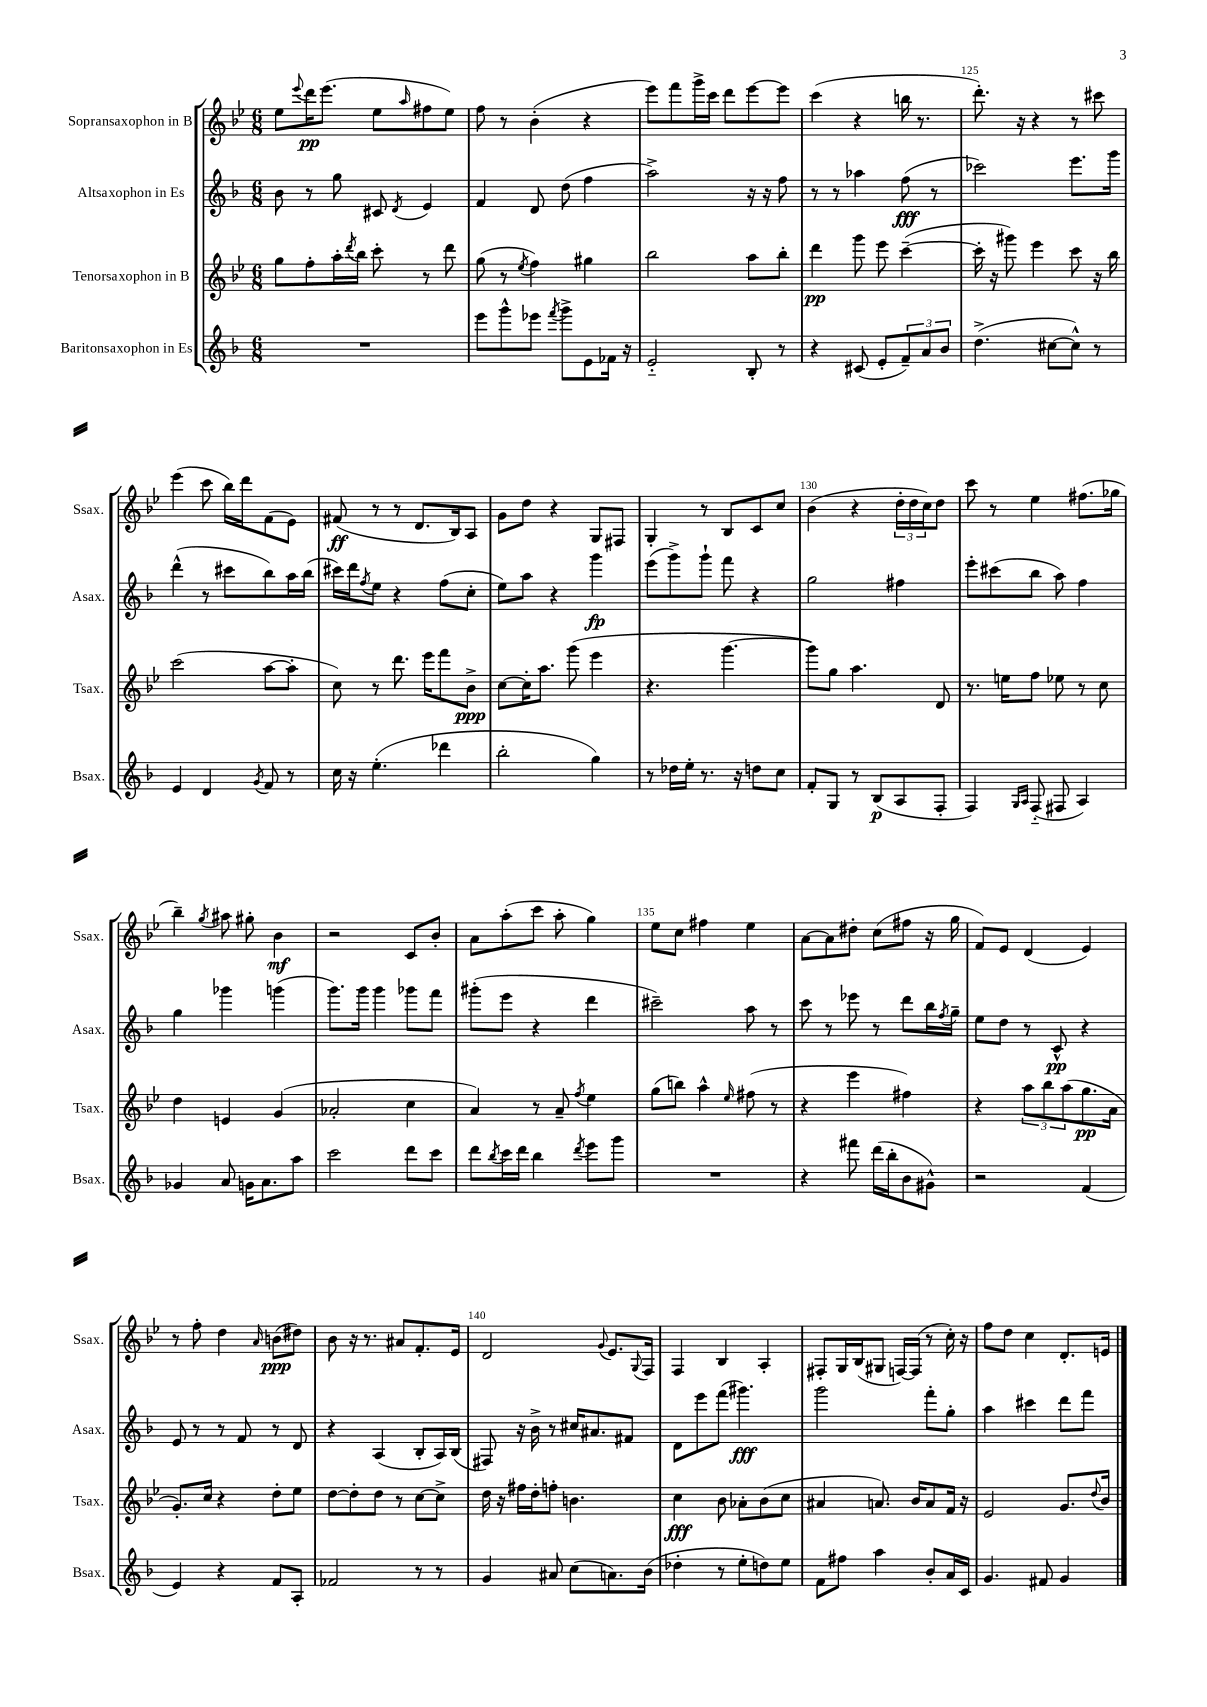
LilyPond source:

<<
\new StaffGroup <<
\new Staff = "s0" \with { instrumentName = "Sopransaxophon in B" shortInstrumentName = "Ssax." } {
    \clef treble \key bes \major \numericTimeSignature \time 6/8
    ees''8 \appoggiatura { ees'''8 } d'''16\pp ees'''8.( ees''8 \grace { a''16 } fis''8 ees''8) |
    f''8 r8 bes'4-.( r4 |
    ees'''8) f'''8 g'''16-> c'''16 d'''8 ees'''8~ ees'''8 |
    c'''4( r4 b''16 r8. |
    d'''8.-.) r16 r4 r8 cis'''8 |
    ees'''4( c'''8 bes''16) d'''16 f'8( ees'8) |
    fis'8\ff( r8 r8 d'8. bes16) a8 |
    g'8 d''8 r4 g8 fis8 |
    g4-. r8 bes8 c'8 c''8 |
    bes'4( r4 \tuplet 3/2 { d''16-. d''16 c''16) } d''8 |
    c'''8 r8 ees''4 fis''8.( ges''16 |
    bes''4--) \acciaccatura { g''8 } ais''8 gis''8-. bes'4\mf |
    r2 c'8 bes'8-. |
    a'8 a''8-.( c'''8 a''8-. g''4) |
    ees''8 c''8 fis''4 ees''4 |
    a'8~ a'8 dis''8-. c''8( fis''8 r16 g''16 |
    f'8) ees'8 d'4( ees'4) |
    r8 f''8-. d''4 \grace { a'16 } b'8\ppp( dis''8) |
    bes'8 r16 r8. ais'8 f'8.-. ees'16 |
    d'2 \appoggiatura { g'8 } ees'8. \appoggiatura { g8 } f16 |
    f4 bes4 a4-. |
    fis8-. g16 bes16( gis8 f16~) f16( r8 c''16-.) r16 |
    f''8 d''8 c''4 d'8.-. e'16 \bar "|." |
}
\new Staff = "s1" \with { instrumentName = "Altsaxophon in Es" shortInstrumentName = "Asax." } {
    \clef treble \key f \major \numericTimeSignature \time 6/8
    bes'8 r8 g''8 cis'8 \acciaccatura { d'8 } e'4 |
    f'4 d'8 d''8( f''4 |
    a''2->) r16 r16 f''8 |
    r8 r8 aes''4 f''8\fff( r8 |
    ces'''2) e'''8. g'''16 |
    d'''4-^( r8 cis'''8 bes''8) a''16 bes''16( |
    cis'''16) d'''16 \acciaccatura { f''8 } e''8 r4 f''8( c''8-. |
    e''8) a''8 r4 g'''4\fp |
    e'''8( g'''8->) g'''8-! f'''8 r4 |
    g''2 fis''4 |
    e'''8-. cis'''8( bes''8 a''8) f''4 |
    g''4 ges'''4 g'''4( |
    g'''8.) g'''16 g'''4 ges'''8 f'''8 |
    gis'''8-.( e'''8 r4 d'''4 |
    cis'''2--) a''8 r8 |
    c'''8 r8 ees'''8 r8 d'''8 bes''16 \acciaccatura { f''8 } g''16-- |
    e''8 d''8 r8 c'8-^\pp r4 |
    e'8 r8 r8 f'8 r8 d'8 |
    r4 a4( bes8-. a16) bes16( |
    fis8) r16 bes'16-> r8 cis''16 ais'8. fis'8 |
    d'8 e'''8 f'''8( gis'''4.\fff) |
    g'''2 f'''8-. g''8-. |
    a''4 cis'''4 d'''8 f'''8 \bar "|." |
}
\new Staff = "s2" \with { instrumentName = "Tenorsaxophon in B" shortInstrumentName = "Tsax." } {
    \clef treble \key bes \major \numericTimeSignature \time 6/8
    g''8 f''8-. a''16-. \acciaccatura { d'''8 } bes''16 c'''8-. r8 d'''8 |
    g''8( r8 \acciaccatura { ees''8 } f''4) gis''4 |
    bes''2 a''8 bes''8-. |
    d'''4\pp g'''8 ees'''8 c'''4~--( |
    c'''16-. r16 gis'''8) ees'''4 c'''8 r16 bes''16 |
    c'''2( a''8~ a''8-. |
    c''8) r8 d'''8. ees'''16 f'''8 bes'8->\ppp |
    c''8~ c''16-. a''8. g'''8( ees'''4 |
    r4. g'''4.~ |
    g'''8) g''8 a''4. d'8 |
    r8. e''16 f''8 ees''8 r8 c''8 |
    d''4 e'4 g'4( |
    aes'2-. c''4 |
    a'4) r8 a'8-- \acciaccatura { f''8 } ees''4 |
    g''8( b''8) a''4-^ \grace { ees''16 } fis''8( r8 |
    r4 ees'''4 fis''4) |
    r4 \tuplet 3/2 { a''8 bes''8 a''8( } g''8.\pp a'16 |
    g'8.-.) c''16 r4 d''8-. ees''8 |
    d''8~ d''8-. d''8 r8 c''8~ c''8-> |
    d''16 r16 fis''16 d''16-. f''8-. b'4. |
    c''4\fff bes'8 aes'8-. bes'8( c''8 |
    ais'4 a'8.) bes'16 a'8 f'16 r16 |
    ees'2 g'8. \appoggiatura { d''8 } bes'16 \bar "|." |
}
\new Staff = "s3" \with { instrumentName = "Baritonsaxophon in Es" shortInstrumentName = "Bsax." } {
    \clef treble \key f \major \numericTimeSignature \time 6/8
    R2. |
    e'''8 g'''8-^ ees'''8 \acciaccatura { f'''8 } g'''8-> e'8 fes'16 r16 |
    e'2-_ bes8-. r8 |
    r4 cis'8( e'8-. \tuplet 3/2 { f'8--) a'8 bes'8 } |
    d''4.->( cis''8~ cis''8-^) r8 |
    e'4 d'4 \acciaccatura { g'8 } f'8 r8 |
    c''16 r16 e''4.-.( des'''4 |
    bes''2-. g''4) |
    r8 des''16 e''16-. r8. r16 d''8 c''8 |
    f'8-. g8 r8 bes8\p( a8 f8-. |
    f4) \grace { g16 a16 } f8-_( fis8 a4) |
    ges'4 a'8 g'16 a'8. a''8 |
    c'''2 d'''8 c'''8 |
    d'''8 \acciaccatura { bes''8 } c'''16 d'''16 bes''4 \acciaccatura { d'''8 } e'''8 g'''8 |
    R2. |
    r4 fis'''8 d'''16( bes''16-. bes'8 gis'8-^) |
    r2 f'4( |
    e'4) r4 f'8 a8-. |
    fes'2 r8 r8 |
    g'4 ais'8 c''8( a'8.) bes'16( |
    des''4-. r8 e''8-. d''8) e''8 |
    f'8 fis''8 a''4 bes'8-. a'16 c'16 |
    g'4. fis'8 g'4 \bar "|." |
}
>>
>>
\layout { \context { \Score currentBarNumber = #121 \override BarNumber.break-visibility = ##(#f #t #t) barNumberVisibility = #(every-nth-bar-number-visible 5) } }
